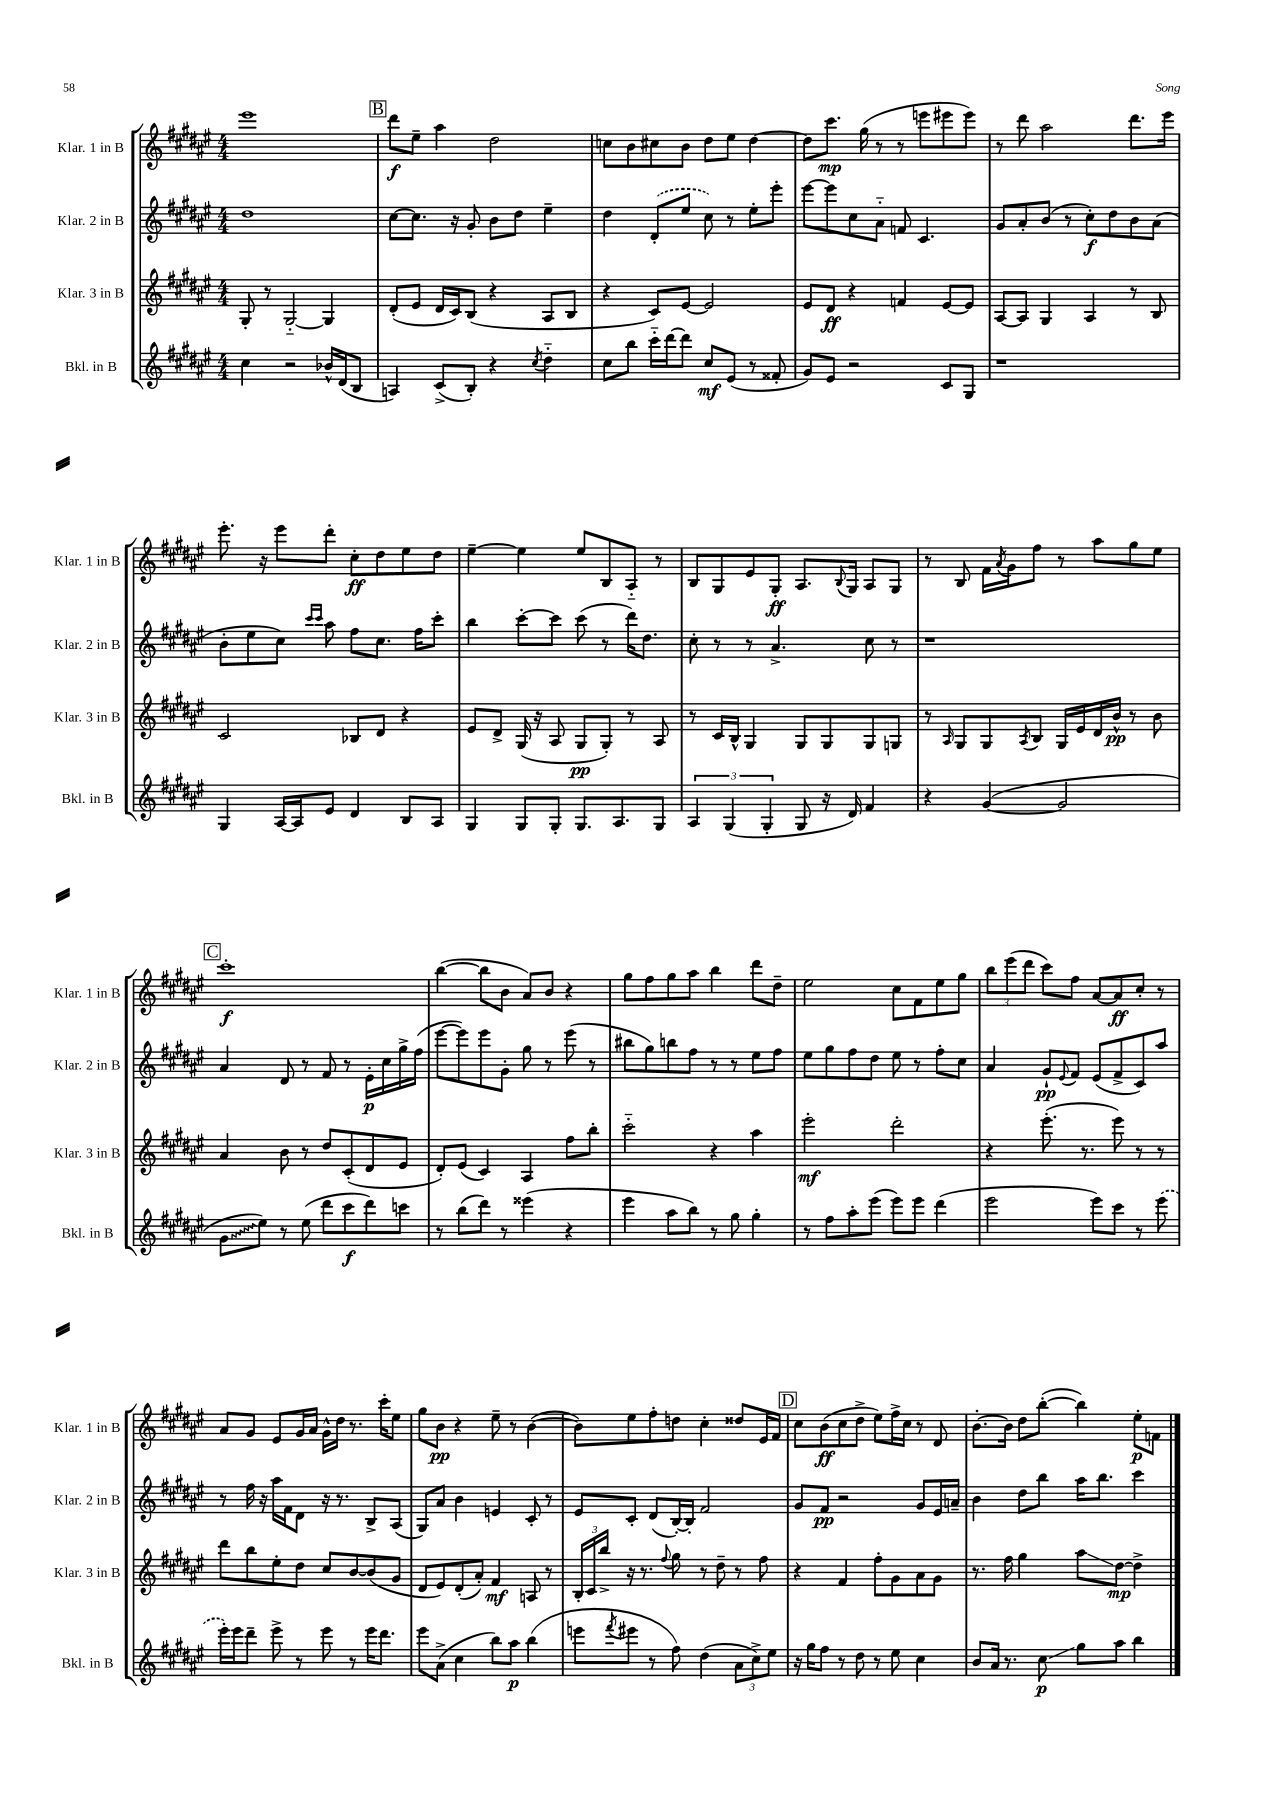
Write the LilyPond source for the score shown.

<<
\new StaffGroup <<
\new Staff = "s0" \with { instrumentName = "Klar. 1 in B" shortInstrumentName = "Klar. 1 in B" } {
    \clef treble \key fis \major \numericTimeSignature \time 4/4
    eis'''1 |
    \mark \markup { \box "B" } dis'''8\f eis''8-- ais''4 dis''2 |
    c''8 b'8 cis''8 b'8 dis''8 eis''8 dis''4~ |
    dis''8 cis'''8.\mp gis''16( r8 r8 e'''8 eis'''8 eis'''8) |
    r8 dis'''8 ais''2 dis'''8. eis'''16 |
    eis'''8.-. r16 eis'''8 dis'''8-. cis''8-.\ff dis''8 eis''8 dis''8 |
    eis''4~-- eis''4 eis''8 b8 ais8-_ r8 |
    b8 gis8 eis'8 gis8-.\ff ais8. \appoggiatura { b8 } gis16 ais8 gis8 |
    r8 b8 fis'16 \acciaccatura { ais'8 } gis'16 fis''8 r8 ais''8 gis''8 eis''8 |
    \mark \markup { \box "C" } cis'''1-.\f |
    b''4~( b''8 b'8 ais'8) b'8 r4 |
    gis''8 fis''8 gis''8 ais''8 b''4 dis'''8 dis''8-- |
    eis''2 cis''8 fis'8 eis''8 gis''8 |
    \tuplet 3/2 { b''8 eis'''8( dis'''8 } cis'''8) fis''8 ais'8~ ais'8\ff cis''8-. r8 |
    ais'8 gis'8 eis'8 gis'16 ais'16 gis'16-^ dis''16 r8. cis'''16-. eis''8 |
    gis''8 b'8\pp r4 eis''8-- r8 b'4~( |
    b'8) eis''8 fis''8-. d''8 cis''4-. disis''8 eis'16 fis'16 |
    \mark \markup { \box "D" } cis''8 b'8\ff( cis''8 dis''8-> eis''8) fis''16-> cis''16 r8 dis'8 |
    b'8.~-. b'16 dis''8 b''8~-.( b''4) eis''8-.\p f'8 \bar "|." |
}
\new Staff = "s1" \with { instrumentName = "Klar. 2 in B" shortInstrumentName = "Klar. 2 in B" } {
    \clef treble \key fis \major \numericTimeSignature \time 4/4
    dis''1 |
    \mark \markup { \box "B" } cis''8~ cis''8. r16 gis'8-. b'8 dis''8 eis''4-- |
    dis''4 \once \slurDashed dis'8-.( eis''8 cis''8) r8 eis''8-. eis'''8-. |
    eis'''8~ eis'''8 cis''8 ais'8-_ f'8 cis'4. |
    gis'8 ais'8-. b'8( r8 cis''8-.\f) dis''8 b'8 ais'8( |
    b'8-. eis''8 cis''8) \grace { cis'''16 cis'''16 } ais''8 fis''8 cis''8. fis''16 cis'''8-. |
    b''4 cis'''8~-. cis'''8 cis'''8( r8 dis'''16) dis''8. |
    cis''8-. r8 r8 ais'4.-> cis''8 r8 |
    r1 |
    \mark \markup { \box "C" } ais'4 dis'8 r8 fis'8 r8 eis'16-.\p cis''16 gis''16-> fis''16( |
    eis'''8~ eis'''8) eis'''8 gis'8-. gis''8 r8 eis'''8( r8 |
    bis''8 gis''8) b''8 fis''8 r8 r8 eis''8 fis''8 |
    eis''8 gis''8 fis''8 dis''8 eis''8 r8 fis''8-. cis''8 |
    ais'4 gis'8-!\pp \appoggiatura { eis'8 } fis'8 eis'8( fis'8-> cis'8) ais''8 |
    r8 fis''16 r16 ais''16 fis'16 dis'8 r16 r8. b8-> ais8( |
    gis8) ais'8 b'4 e'4 cis'8-. r8 |
    eis'8 cis'8-. dis'8( b16~-.) b16-. fis'2 |
    \mark \markup { \box "D" } gis'8 fis'8\pp r2 gis'8 eis'16 a'16-- |
    b'4 dis''8 b''8 ais''16 b''8. cis'''4 \bar "|." |
}
\new Staff = "s2" \with { instrumentName = "Klar. 3 in B" shortInstrumentName = "Klar. 3 in B" } {
    \clef treble \key fis \major \numericTimeSignature \time 4/4
    gis8-. r8 gis2~-_ gis4 |
    \mark \markup { \box "B" } dis'8-.( eis'8 dis'16 cis'16) b8( r4 ais8 b8 |
    r4 cis'8) eis'8~ eis'2 |
    eis'8 dis'8\ff r4 f'4 eis'8~ eis'8 |
    ais8~ ais8 gis4 ais4 r8 b8 |
    cis'2 bes8 dis'8 r4 |
    eis'8 dis'8-> gis16( r16 ais8 gis8\pp gis8-.) r8 ais8 |
    r8 cis'16 b16-^ gis4 gis8 gis8 gis8 g8 |
    r8 \grace { ais16 } gis8 gis8 \acciaccatura { ais8 } b8 gis16 eis'16 dis'16 b'16-^\pp r8 b'8 |
    \mark \markup { \box "C" } ais'4 b'8 r8 dis''8 cis'8-.( dis'8 eis'8 |
    dis'8-.) eis'8( cis'4) ais4 fis''8 b''8-. |
    cis'''2-_ r4 ais''4 |
    eis'''2-.\mf dis'''2-. |
    r4 eis'''8.-.( r8. eis'''8) r8 r8 |
    dis'''8 b''8 eis''8-. dis''8 cis''8 b'8~ b'8( gis'8 |
    dis'8 eis'8) dis'8-.( ais'8-.) fis'4\mf a8 r8 |
    \tuplet 3/2 { b16-. cis'16 b''16-> } r16 r8. \appoggiatura { fis''8 } gis''8 r8 dis''8-- r8 fis''8 |
    \mark \markup { \box "D" } r4 fis'4 fis''8-. gis'8 ais'8 gis'8 |
    r8. fis''16 gis''4 ais''8\glissando dis''8~\mp dis''4-> \bar "|." |
}
\new Staff = "s3" \with { instrumentName = "Bkl. in B" shortInstrumentName = "Bkl. in B" } {
    \clef treble \key fis \major \numericTimeSignature \time 4/4
    cis''4 r2 bes'16-^ dis'16( b8 |
    \mark \markup { \box "B" } a4) cis'8->( b8-.) r4 \acciaccatura { cis''8 } dis''4-_ |
    cis''8 b''8 cis'''16-_ dis'''16~ dis'''8 cis''8\mf eis'8( r8 fisis'8-. |
    gis'8) eis'8 r2 cis'8 gis8 |
    r1 |
    gis4 ais16~ ais16 eis'8 dis'4 b8 ais8 |
    gis4 gis8 gis8-. gis8. ais8. gis8 |
    \tuplet 3/2 { ais4 gis4( gis4-. } gis8 r16 dis'16) fis'4 |
    r4 gis'4~( gis'2 |
    \mark \markup { \box "C" } \once \override Glissando.style = #'zigzag gis'8\glissando eis''8) r8 eis''8( dis'''8 cis'''8\f dis'''8) c'''8 |
    r8 b''8( dis'''8) r8 eisis'''4( r4 |
    eis'''4 ais''8 b''8) r8 gis''8 gis''4-. |
    r8 fis''8 ais''8-. eis'''8( eis'''8) eis'''8 dis'''4( |
    eis'''2 eis'''8) cis'''8 r8 \once \slurDashed eis'''8( |
    eis'''16-.) eis'''16 dis'''8-- eis'''8-> r8 eis'''8 r8 eis'''16 dis'''8. |
    eis'''8 ais'8->( cis''4 b''8) ais''8\p b''4( |
    e'''8 \acciaccatura { fis'''8 } eis'''8 r8 fis''8) dis''4( \tuplet 3/2 { ais'8 cis''8->) eis''8 } |
    \mark \markup { \box "D" } r16 gis''16 fis''8 r8 dis''8 r8 eis''8 cis''4 |
    b'8 ais'16 r8. cis''8\glissando\p gis''8 ais''8 b''4 \bar "|." |
}
>>
>>
\layout { \context { \Score \remove "Bar_number_engraver" } }
